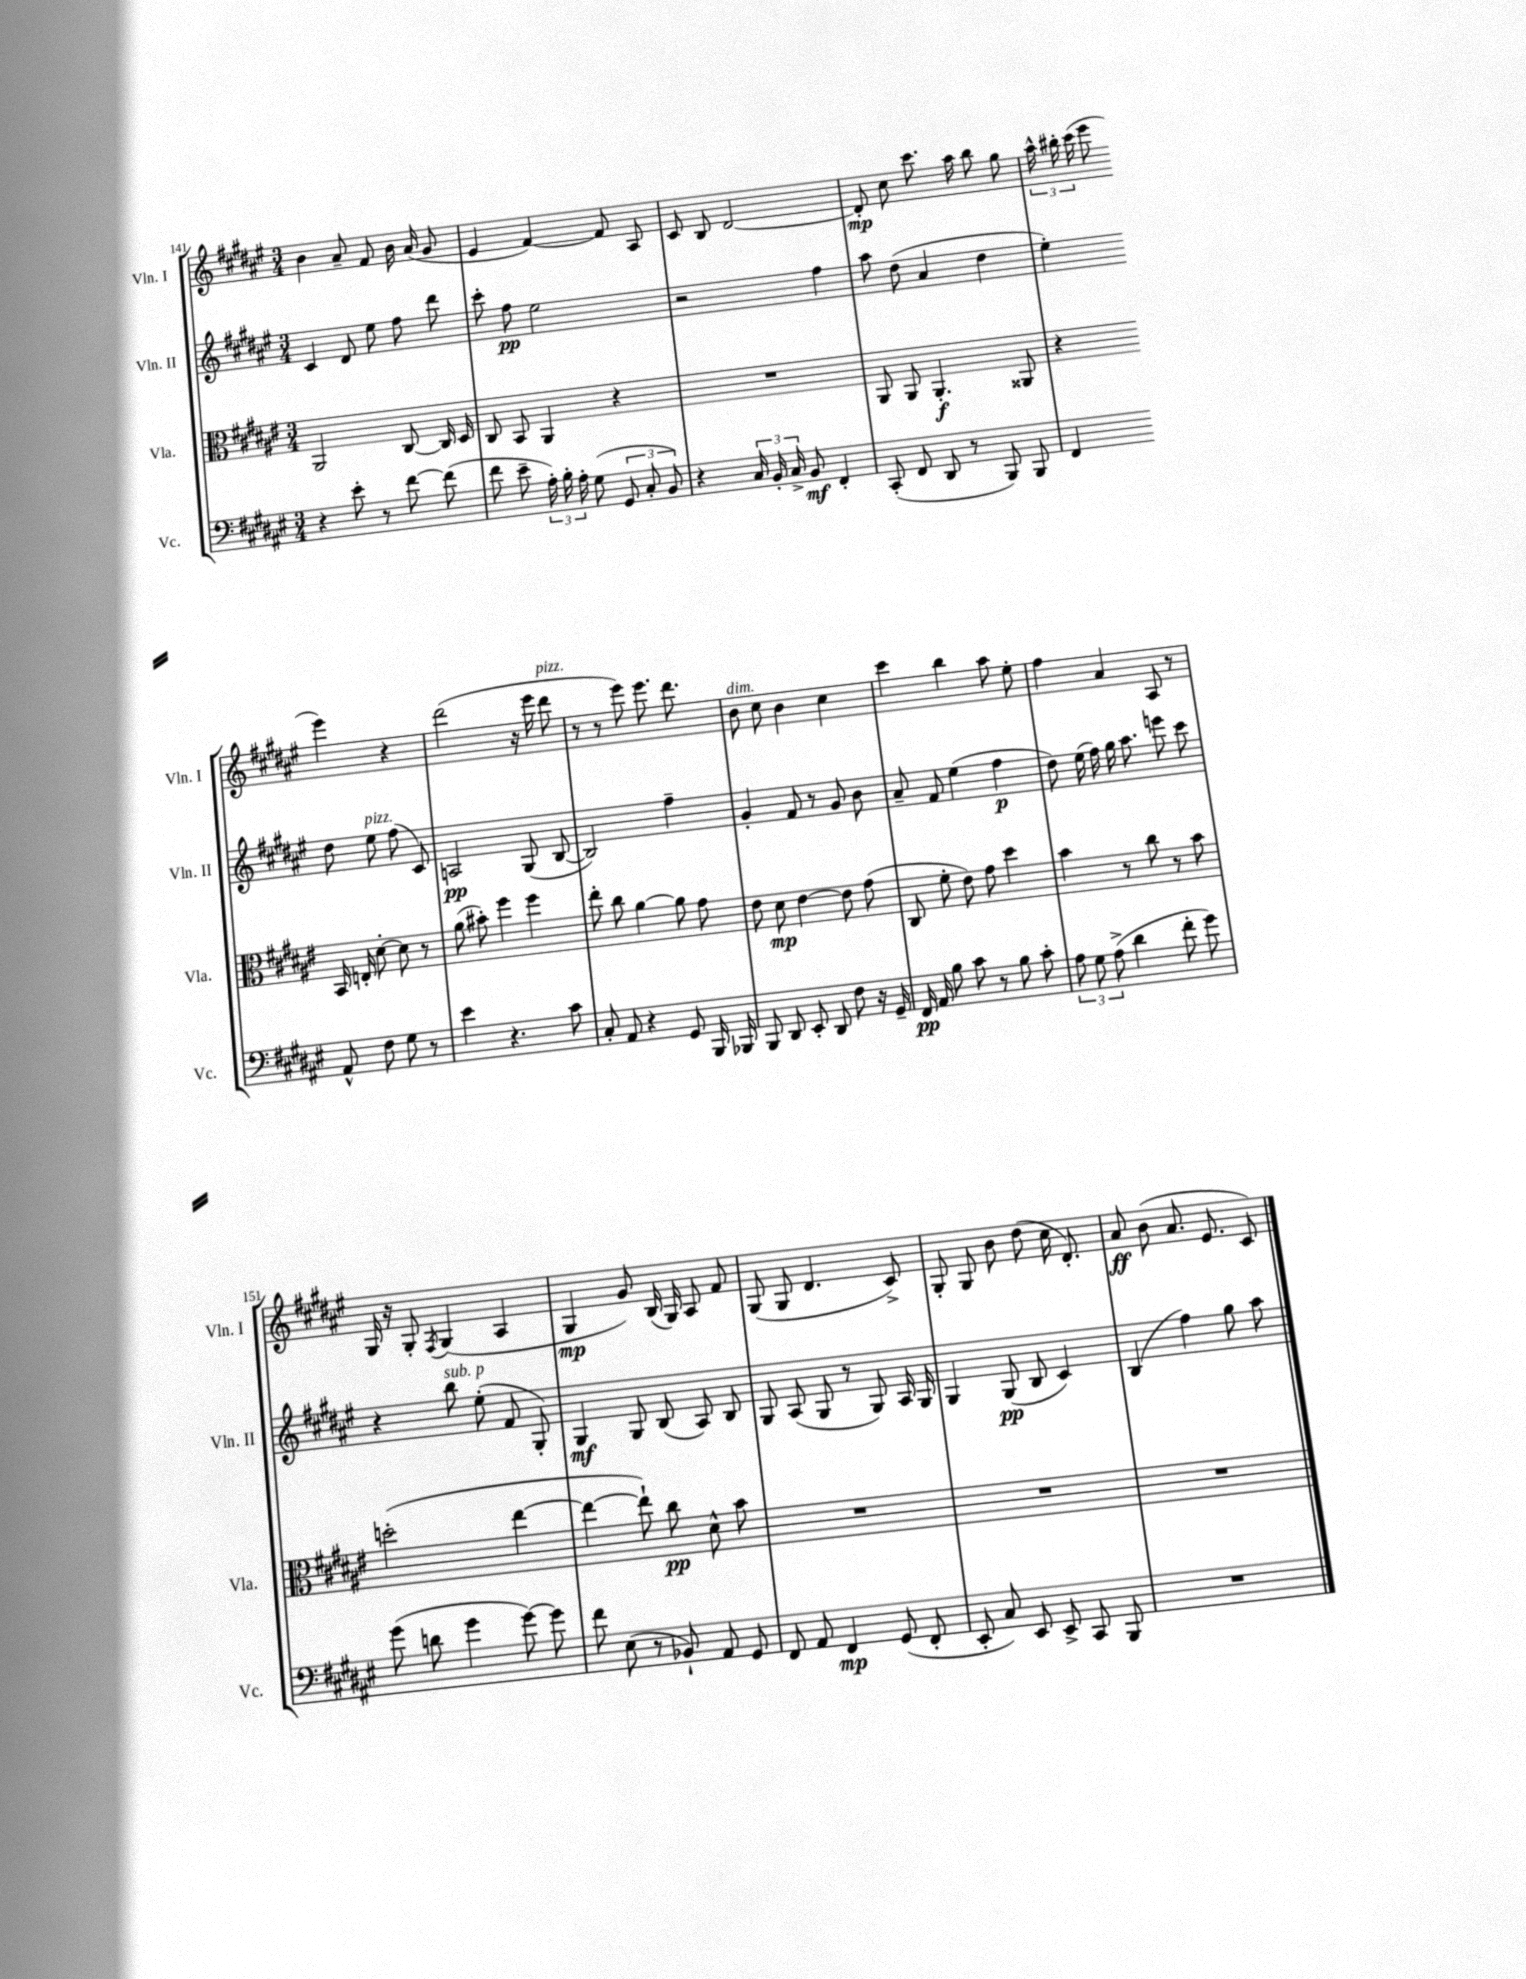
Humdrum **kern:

**kern	**kern	**kern	**kern
*staff4	*staff3	*staff2	*staff1
*clefF4	*clefC3	*clefG2	*clefG2
*k[f#c#g#d#a#e#]	*k[f#c#g#d#a#e#]	*k[f#c#g#d#a#e#]	*k[f#c#g#d#a#e#]
*M3/4	*M3/4	*M3/4	*M3/4
4r	2AA#/	4c#/	4b\
8e#'\	.	8d#/	8a#~/
8r	.	8ee#\	8f#/
[8f#\	[8C#/	8ff#\	16b\
.	.	.	(16a#/
(8f#\]	16C#/]	8ddd#\	8g#/
.	16D#/	.	.
=	=	=	=
8f#\	8C#/	8ccc#'\	4e#/
8e#~\	8BB/	8ff#\	.
24A#'\)	4AA#/	2ee#\	[4f#/)
24B'\	.	.	.
24A#'\	.	.	.
(8G#\	.	.	.
12GG#/	4r	.	8f#/]
12C#'/	.	.	.
.	.	.	8A#/
12BB/)	.	.	.
=	=	=	=
4r	2.r	2r	8c#/
.	.	.	8B/
24C#/	.	.	[2d#/
24BB'/	.	.	.
24C#^/	.	.	.
8BB/	.	.	.
4FF#'/	.	4ff#\	.
=	=	=	=
(8CC#'/	8AA#/	8aa#\	8d#'/]
8FF#/	8AA#/	(8dd#\	8cc#\
8DD#/	4.AA#'/	4a#/	8.ccc#\
8r	.	.	.
.	.	.	16aa#\
8BBB/)	.	4dd#\	8bb\
8BBB/	8AA##/	.	8gg#\
=	=	=	=
4FF#/	4r	4ee#'\)	24aa#^^\
.	.	.	24bb#'\
.	.	.	(24ccc#\
.	.	.	8eee#\
8AA#^^/	16BB/	8dd#\	4eee#\)
.	16E'/	.	.
8F#\	[8d#'\	8ee#\	.
8G#\	8d#\]	(8ff#\	4r
8r	8r	8c#/)	.
=	=	=	=
4e#\	(8a#\	2A/	(2ddd#\
.	8b#'\)	.	.
4.r	4ff#\	.	.
.	4ff#\	(8G#/	16r
.	.	.	16eee#\
8c#\	.	[8B/	8ddd#\
=	=	=	=
8C#'/	8ee#'\	2B/])	8r
8AA#/	8cc#\	.	8r
4r	[4a#\	.	8eee#\)
.	.	.	8.eee#\
8GG#/	8a#\]	4ff#~\	.
.	.	.	8.ddd#\
16BBB/	8g#\	.	.
16BBB-/	.	.	.
=	=	=	=
8BBB/	8e#\	4g#'/	8b\
8DD#/	8d#\	.	8cc#\
8EE#'/	[4e#\	8f#/	4b\
8DD#/	.	8r	.
8F#\	8e#\]	8g#/	4cc#\
16r	(8g#\	8b\	.
16GG#~/	.	.	.
=	=	=	=
16FF#/	8C#/	8a#~/	4ccc#\
16AA#/	.	.	.
8B\	8f#'\	8f#/	.
8c#\	8e#\)	(4ee#\	4bb\
8r	8g#\	.	.
8B\	4dd#\	4ff#\	8aa#\
8c#'\	.	.	8ee#'\
=	=	=	=
12A#\	4b\	8dd#\)	4ff#\
12G#\	.	.	.
.	.	(16ee#\	.
(12A#^\	.	.	.
.	.	16ff#\)	.
4d#\	8r	16gg#\	4a#/
.	.	8.aa#\	.
.	8cc#\	.	.
8f#'\	8r	8eee\	8A#/
8g#\)	8b\	8ccc#\	8r
=	=	=	=
(8g#\	(2dd'\	4r	16G#/
.	.	.	16r
8d\	.	.	8G#'/
.	.	.	8qF#/
4g#\	.	8bb\	(4G#/
.	.	(8ee#'\	.
[8g#\)	[4ee#\	8f#/	4A#/
8g#\]	.	8G#'/)	.
=	=	=	=
8f#\	4ee#\_	4G#/	4G#/
(8E#\	.	.	.
8r	8ee#`\])	8G#/	8g#/)
8BB-`/)	8cc#\	(8B/	(16B/
.	.	.	16G#/)
8AA#/	8d#^^\	8A#/)	8A#/
8GG#/	8b\	8B/	8f#/
=	=	=	=
8FF#/	2.r	8G#/	(8G#/
8AA#/	.	(8A#/	8G#/
4FF#/	.	8G#/	4.d#/
.	.	8r	.
(8GG#/	.	8G#/)	.
8FF#'/	.	16A#/	8c#^/)
.	.	16G#/	.
=	=	=	=
8EE#'/	2.r	4G#/	8G#'/
8C#/)	.	.	8G#/
8EE#/	.	(8G#/	8b\
8EE#^/	.	8B/	(8dd#\
8CC#/	.	4c#/)	16cc#\
.	.	.	8.d#'/)
8BBB/	.	.	.
=	=	=	=
2.r	2.r	(4B/	8a#/
.	.	.	(8b\
.	.	4ff#\)	8.a#/
.	.	.	8.e#/
.	.	8gg#\	.
.	.	8aa#\	8c#/)
==	==	==	==
*-	*-	*-	*-
